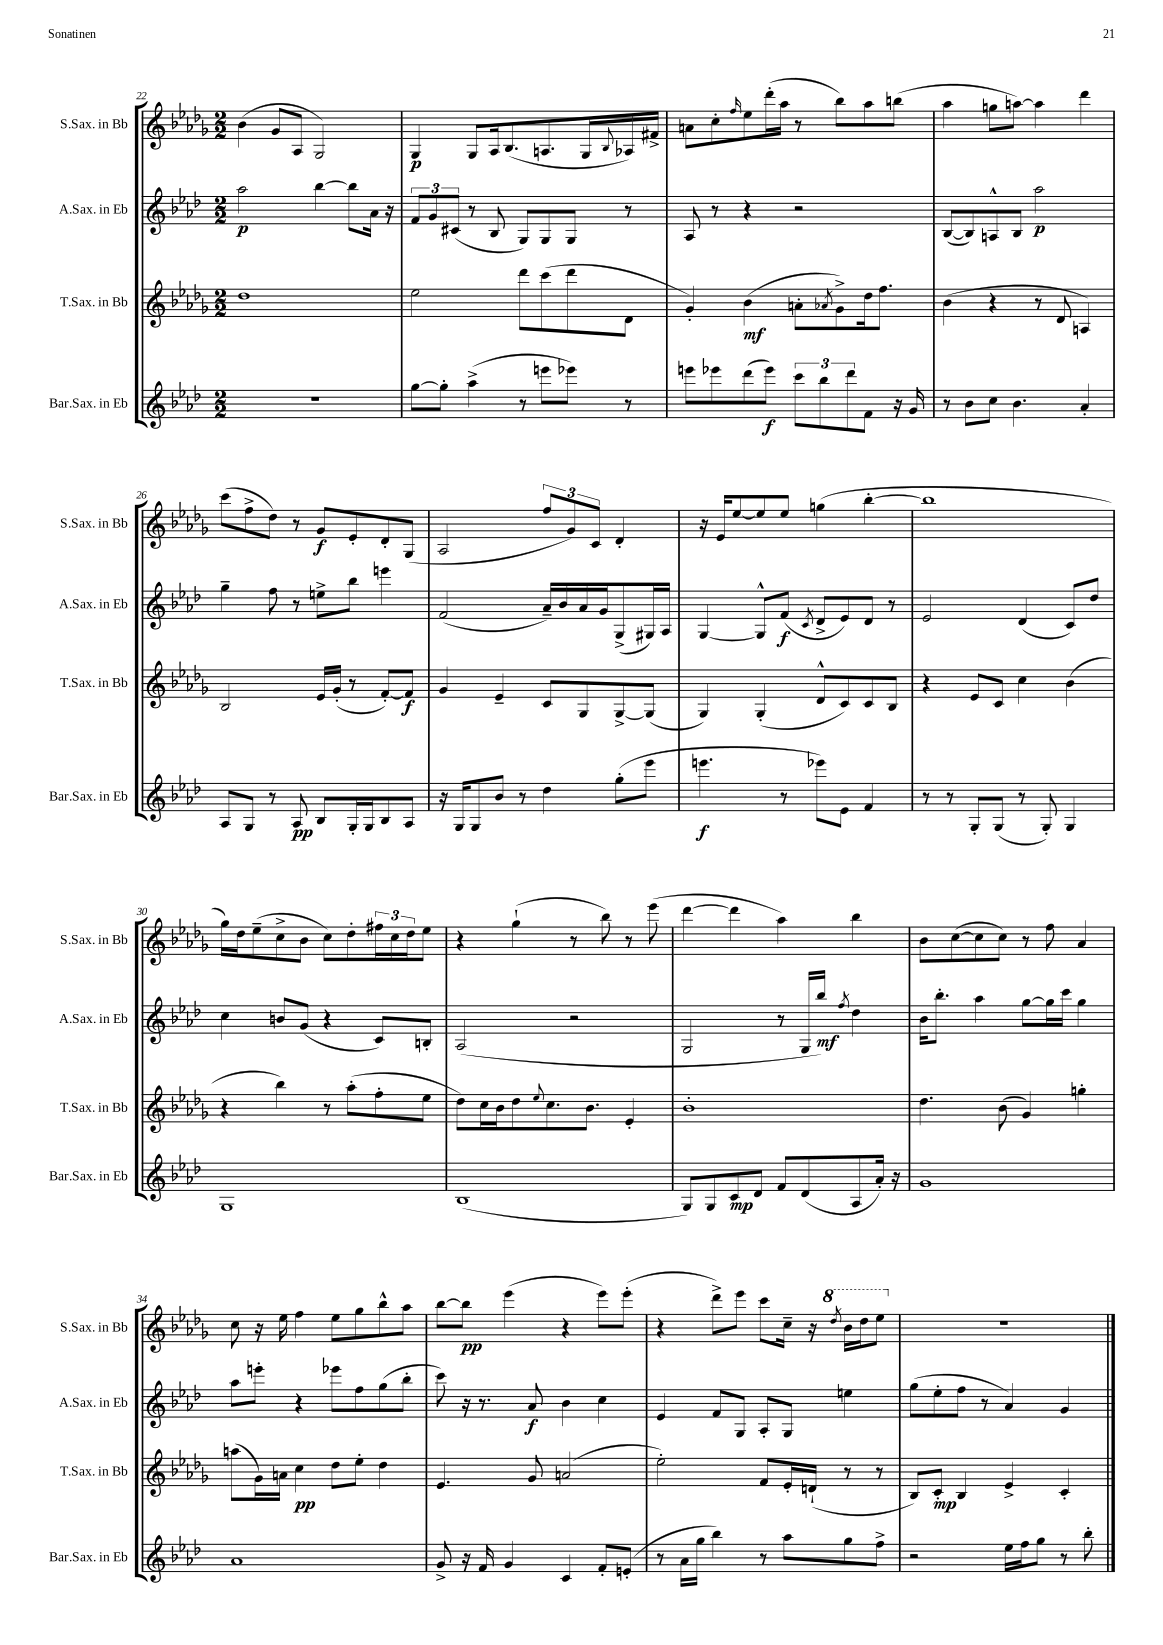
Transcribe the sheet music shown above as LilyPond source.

<<
\new StaffGroup <<
\new Staff = "s0" \with { instrumentName = "S.Sax. in Bb" shortInstrumentName = "S.Sax. in Bb" } {
    \clef treble \key des \major \numericTimeSignature \time 2/2
    bes'4( ges'8 aes8 ges2) |
    ges4\p ges8 aes16 bes8.( a8. ges16 \appoggiatura { bes8 } aes16) fis'16-> |
    a'8 c''8-. \grace { f''16 } ees''8 des'''16-.( aes''16 r8 bes''8) aes''8 b''8( |
    aes''4 g''8 a''8~) a''4 des'''4 |
    c'''8( f''8-> des''8) r8 ges'8\f ees'8-. des'8-. ges8( |
    aes2 \tuplet 3/2 { f''8 ges'8) c'8 } des'4-. |
    r16 ees'16 ees''8~ ees''8 ees''8 g''4( bes''4~-. |
    bes''1 |
    ges''16) des''16 ees''8--( c''8-> bes'8 c''8) des''8-. \tuplet 3/2 { fis''16 c''16 des''16 } ees''8 |
    r4 ges''4-!( r8 bes''8) r8 ees'''8( |
    des'''4~ des'''4 aes''4) bes''4 |
    bes'8 c''8~( c''8 c''8) r8 f''8 aes'4 |
    c''8 r16 ees''16 f''4 ees''8 ges''8 bes''8-^ aes''8 |
    bes''8~ bes''8\pp ees'''4( r4 ees'''8) ees'''8-.( |
    r4 des'''8->) ees'''8 c'''8 c''16-- r16 \ottava #1 \acciaccatura { des'''8 } bes''16 des'''16 ees'''8 \ottava #0 |
    R1 \bar "|." |
}
\new Staff = "s1" \with { instrumentName = "A.Sax. in Eb" shortInstrumentName = "A.Sax. in Eb" } {
    \clef treble \key aes \major \numericTimeSignature \time 2/2
    aes''2\p bes''4~ bes''8 aes'16 r16 |
    \tuplet 3/2 { f'8 g'8 cis'8( } r8 bes8 g8) g8 g8 r8 |
    aes8 r8 r4 r2 |
    bes8~( bes8) a8-^ bes8 aes''2\p |
    g''4-- f''8 r8 e''8-> bes''8 e'''4 |
    f'2( aes'16--) bes'16 aes'16 g'16 g8->( gis16) aes16 |
    g4~ g8-^ f'8\f( \acciaccatura { c'8 } des'8-> ees'8) des'8 r8 |
    ees'2 des'4( c'8) des''8 |
    c''4 b'8 g'8( r4 c'8) b8-. |
    aes2( r2 |
    g2 r8 g16 bes''16\mf) \acciaccatura { f''8 } des''4 |
    bes'16 bes''8.-. aes''4 g''8~ g''16 c'''16 g''4 |
    aes''8 e'''8-. r4 ees'''8 f''8 g''8( bes''8-. |
    c'''8) r16 r8. aes'8\f bes'4 c''4 |
    ees'4 f'8 g8 aes8-. g8 e''4 |
    g''8( ees''8-. f''8 r8 aes'4) g'4 \bar "|." |
}
\new Staff = "s2" \with { instrumentName = "T.Sax. in Bb" shortInstrumentName = "T.Sax. in Bb" } {
    \clef treble \key des \major \numericTimeSignature \time 2/2
    des''1 |
    ees''2 des'''8 c'''8( des'''8 des'8 |
    ges'4-.) bes'4\mf( a'8-. \acciaccatura { aes'8 } ges'8->) des''16 f''8. |
    bes'4( r4 r8 des'8 a4) |
    bes2 ees'16 ges'16-.( r8 f'8~-.) f'8\f |
    ges'4 ees'4-- c'8 ges8 ges8~-> ges8( |
    ges4) ges4-.( des'8-^ c'8) c'8 bes8 |
    r4 ees'8 c'8 c''4 bes'4( |
    r4 bes''4) r8 aes''8-.( f''8-. ees''8 |
    des''8) c''16 bes'16 des''8 \appoggiatura { ees''8 } c''8. bes'8. ees'4-. |
    bes'1-. |
    des''4. bes'8( ges'4) g''4-. |
    a''8( ges'16) a'16 c''4\pp des''8 ees''8-. des''4 |
    ees'4. ges'8 a'2( |
    ees''2-.) f'8 ees'16-. d'16-!( r8 r8 |
    bes8) c'8-.\mp bes4 ees'4-> c'4-. \bar "|." |
}
\new Staff = "s3" \with { instrumentName = "Bar.Sax. in Eb" shortInstrumentName = "Bar.Sax. in Eb" } {
    \clef treble \key aes \major \numericTimeSignature \time 2/2
    r1 |
    g''8~ g''8-. aes''4->( r8 e'''8 ees'''8) r8 |
    e'''8 ees'''8 des'''8( ees'''8\f) \tuplet 3/2 { c'''8 bes''8 des'''8 } f'8 r16 g'16 |
    r8 bes'8 c''8 bes'4. aes'4-. |
    aes8 g8 r8 aes8\pp bes8 g16-. g16 bes8 aes8 |
    r16 g16 g8 bes'8 r8 des''4 g''8-.( ees'''8 |
    e'''4.\f r8 ees'''8) ees'8 f'4 |
    r8 r8 g8-. g8( r8 g8-.) g4 |
    g1 |
    bes1( |
    g8) g8 c'8\mp des'8 f'8 des'8( aes8 aes'16-.) r16 |
    g'1 |
    aes'1 |
    g'8-> r16 f'16 g'4 c'4 f'8-. e'8-.( |
    r8 aes'16 g''16 bes''4) r8 aes''8 g''8 f''8-> |
    r2 ees''16 f''16 g''8 r8 bes''8-. \bar "|." |
}
>>
>>
\layout { \context { \Score currentBarNumber = #22 } }
